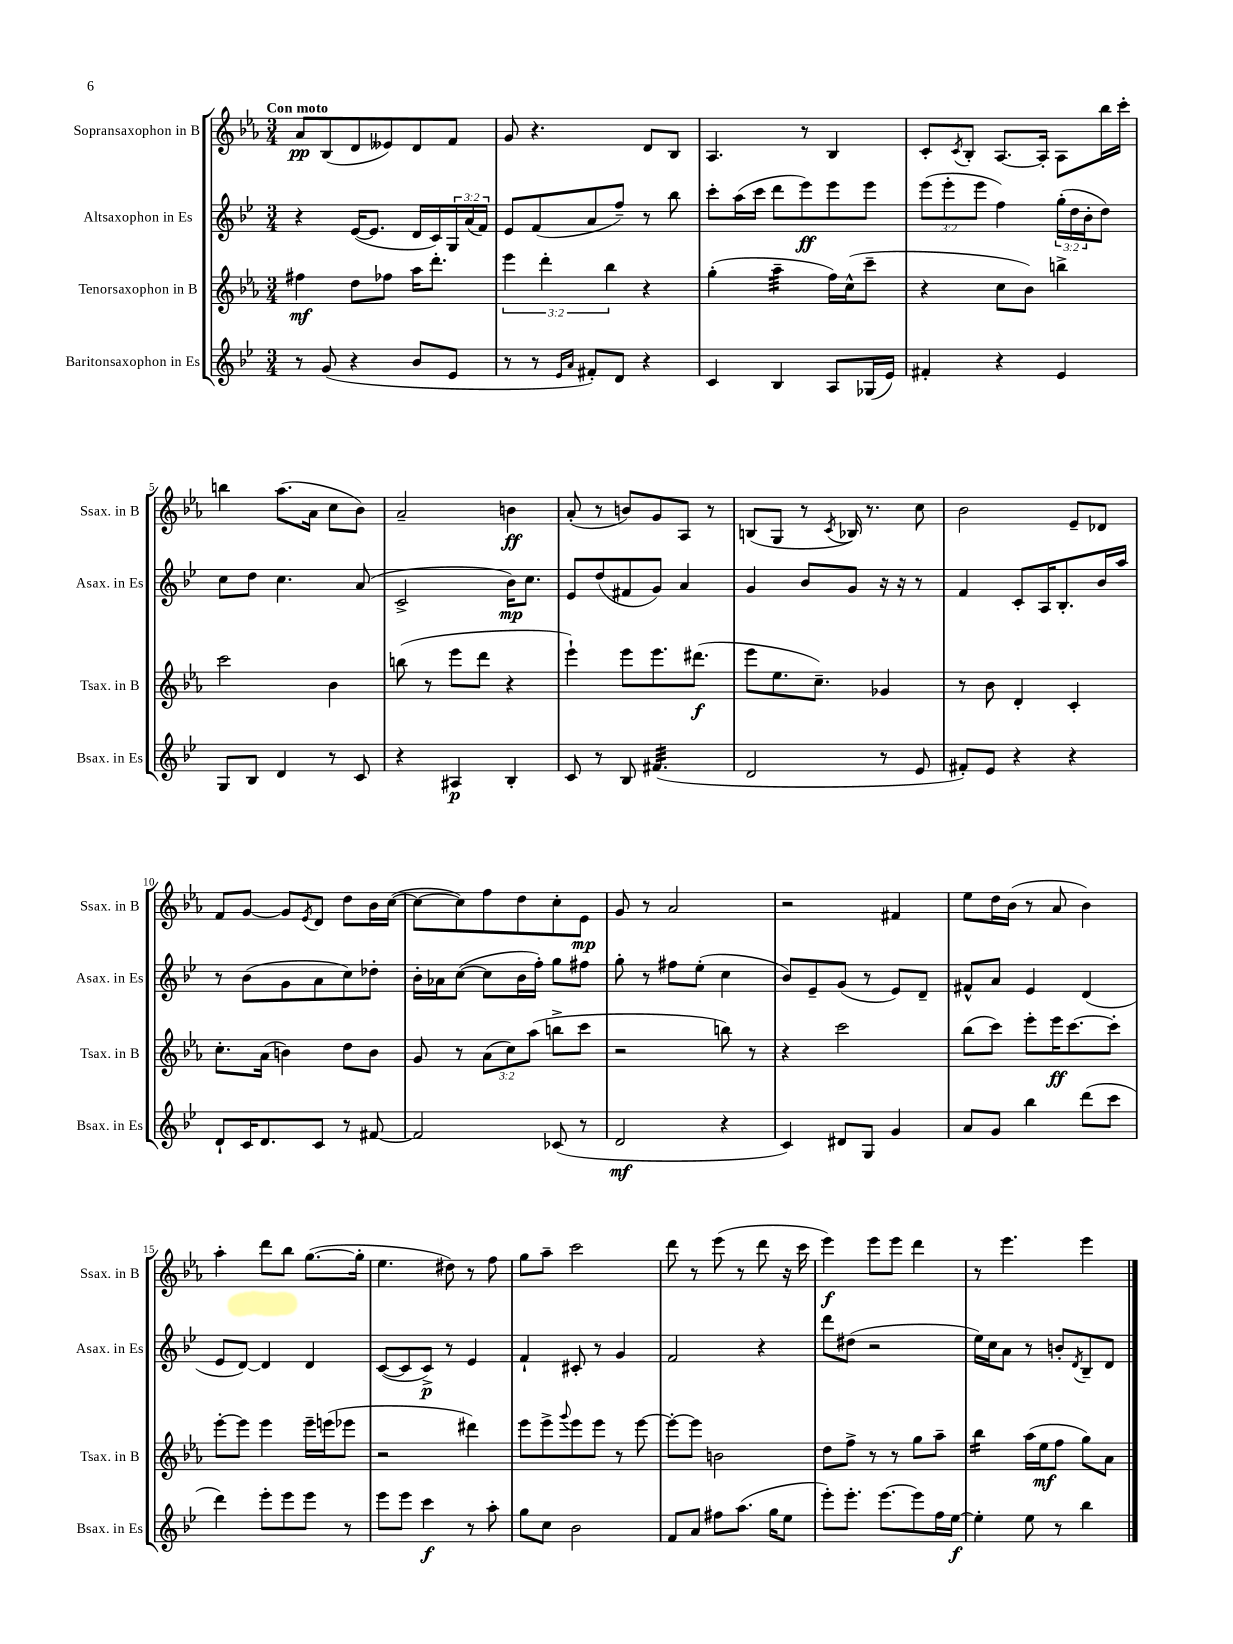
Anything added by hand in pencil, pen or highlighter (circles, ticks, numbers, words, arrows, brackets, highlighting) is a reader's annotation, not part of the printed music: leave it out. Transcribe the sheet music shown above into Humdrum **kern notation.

**kern	**kern	**kern	**kern
*staff4	*staff3	*staff2	*staff1
*clefG2	*clefG2	*clefG2	*clefG2
*k[b-e-]	*k[b-e-a-]	*k[b-e-]	*k[b-e-a-]
*M3/4	*M3/4	*M3/4	*M3/4
8r	4ff#	4r	8a-
(8g	.	.	(8B-
4r	8dd	([16e-	8d
.	.	8.e-]	.
.	8ff-	.	8e--)
8b-	16aa-	16d	8d
.	8.ddd'	16c)	.
8e-	.	24G	8f
.	.	(24a	.
.	.	24f)	.
=	=	=	=
8r	6eee-	8e-	8g
8r	.	(8f	4.r
.	6ddd'	.	.
16qqe-	.	.	.
16qqa	.	.	.
8f#')	.	8a	.
.	6bb-	.	.
8d	.	8ff~)	.
4r	4r	8r	8d
.	.	8bb-	8B-
=	=	=	=
4c	(4gg'	8ccc'	4.A-
.	.	(16aa	.
.	.	16ccc	.
4B-	4aa-~	8ddd	.
.	.	8eee-)	8r
8A	16ff)	8eee-	4B-
.	(16cc^^	.	.
(16G-	8ccc~	8eee-	.
16e-)	.	.	.
=	=	=	=
4f#'	4r	(12eee-	8c'
.	.	12eee-'	.
.	.	.	8qc
.	.	.	8B-'
.	.	12eee-	.
4r	8cc	4ff)	[8.A-
.	8b-)	.	.
.	.	.	16A-']
4e-	4bb^	(24gg'	8A-
.	.	24dd	.
.	.	24b-'	.
.	.	8dd)	16bb-
.	.	.	16ccc'
=	=	=	=
8G	2ccc	8cc	4bb
8B-	.	8dd	.
4d	.	4.cc	(8.aa-
.	.	.	16a-
8r	4b-	.	8cc
8c	.	(8a	8b-)
=	=	=	=
4r	(8bb	2c^	2a-~
.	8r	.	.
4A#	8eee-	.	.
.	8ddd	.	.
4B-'	4r	16b-)	4b
.	.	8.cc	.
=	=	=	=
8c	4eee-`)	8e-	(8a-'
8r	.	(8dd	8r
8B-	8eee-	8f#	8b)
(4.f#	8.eee-	8g)	8g
.	.	4a	8A-
.	(8.ddd#	.	.
.	.	.	8r
=	=	=	=
2d	8eee-	4g	(8B
.	8.ee-	.	8G
.	.	8b-	8r
.	8.cc~)	.	.
.	.	.	8qc
.	.	8g	16B-)
.	.	.	8.r
8r	4g-	16r	.
.	.	16r	.
8e-	.	8r	8cc
=	=	=	=
8f#')	8r	4f	2b-
8e-	8b-	.	.
4r	4d'	8c'	.
.	.	16A	.
.	.	8.B-'	.
4r	4c'	.	8e-~
.	.	16b-	8d-
.	.	16aa	.
=	=	=	=
8d`	8.cc'	8r	8f
16c	.	(8b-	[8g
8.d	(16a-	.	.
.	4b)	8g	8g]
.	.	.	8qe-
8c	.	8a	8d
8r	8dd	8cc)	8dd
[8f#	8b	8dd-'	16b-
.	.	.	([16cc
=	=	=	=
2f#]	8g	16b-'	8cc_
.	.	16a-	.
.	8r	([8cc	8cc])
.	(12a-	8cc]	8ff
.	12cc)	.	.
.	.	16b-	8dd
.	(12aa-	.	.
.	.	16ff')	.
(8c-	8bb^	8gg	8cc'
8r	8ccc	8ff#	8e-
=	=	=	=
2d	2r	8gg'	8g
.	.	8r	8r
.	.	8ff#	2a-
.	.	(8ee-'	.
4r	8bb)	4cc	.
.	8r	.	.
=	=	=	=
4c)	4r	8b-)	2r
.	.	8e-~	.
8d#	2ccc	(8g	.
8G	.	8r	.
4g	.	8e-)	4f#
.	.	8d~	.
=	=	=	=
8a	(8bb-	8f#^^	8ee-
8g	8ccc)	8a	16dd
.	.	.	(16b-
4bb-	8eee-'	4e-	8r
.	16eee-	.	8a-
.	[8.ccc	.	.
(8ddd	.	(4d	4b-)
8ccc	8ccc']	.	.
=	=	=	=
4ddd)	[8eee-'	8e-	4aa-'
.	8eee-]	[8d)	.
8eee-'	4eee-	4d]	8ddd
8eee-	.	.	8bb-
8eee-	16eee-~	4d	([8.gg
.	(16eee	.	.
8r	8eee-	.	.
.	.	.	16gg']
=	=	=	=
8eee-	2r	([8c	4.ee-
8eee-	.	8c]	.
4ccc	.	8c^)	.
.	.	8r	8dd#)
8r	4ddd#)	4e-	8r
8aa'	.	.	8ff
=	=	=	=
8gg	8eee-	4f`	8gg
8cc	8eee-^	.	8aa-~
.	8qqggg	.	.
2b-	8eee-	8c#'	2ccc
.	8eee-	8r	.
.	8r	4g	.
.	[8eee-	.	.
=	=	=	=
8f	8eee-'_	2f	8ddd
8a	8eee-]	.	8r
8ff#	2b	.	(8eee-
(8.aa	.	.	8r
.	.	4r	8ddd
16gg	.	.	.
8ee-	.	.	16r
.	.	.	16ccc
=	=	=	=
8eee-')	8dd	8ddd	4eee-)
8.eee-'	8ff^	(8dd#	.
.	8r	2r	8eee-
[8.eee-	.	.	.
.	8r	.	8eee-
8eee-]	8gg	.	4ddd
16ff	8aa-~	.	.
[16ee-	.	.	.
=	=	=	=
4ee-']	4bb-	16ee-)	8r
.	.	16cc	.
.	.	8a	4.eee-
8ee-	(16aa-	8r	.
.	16ee-	.	.
8r	8ff	8b'	.
.	.	8qd	.
4bb-	8gg)	8B-~	4eee-
.	8a-	8d	.
==	==	==	==
*-	*-	*-	*-
